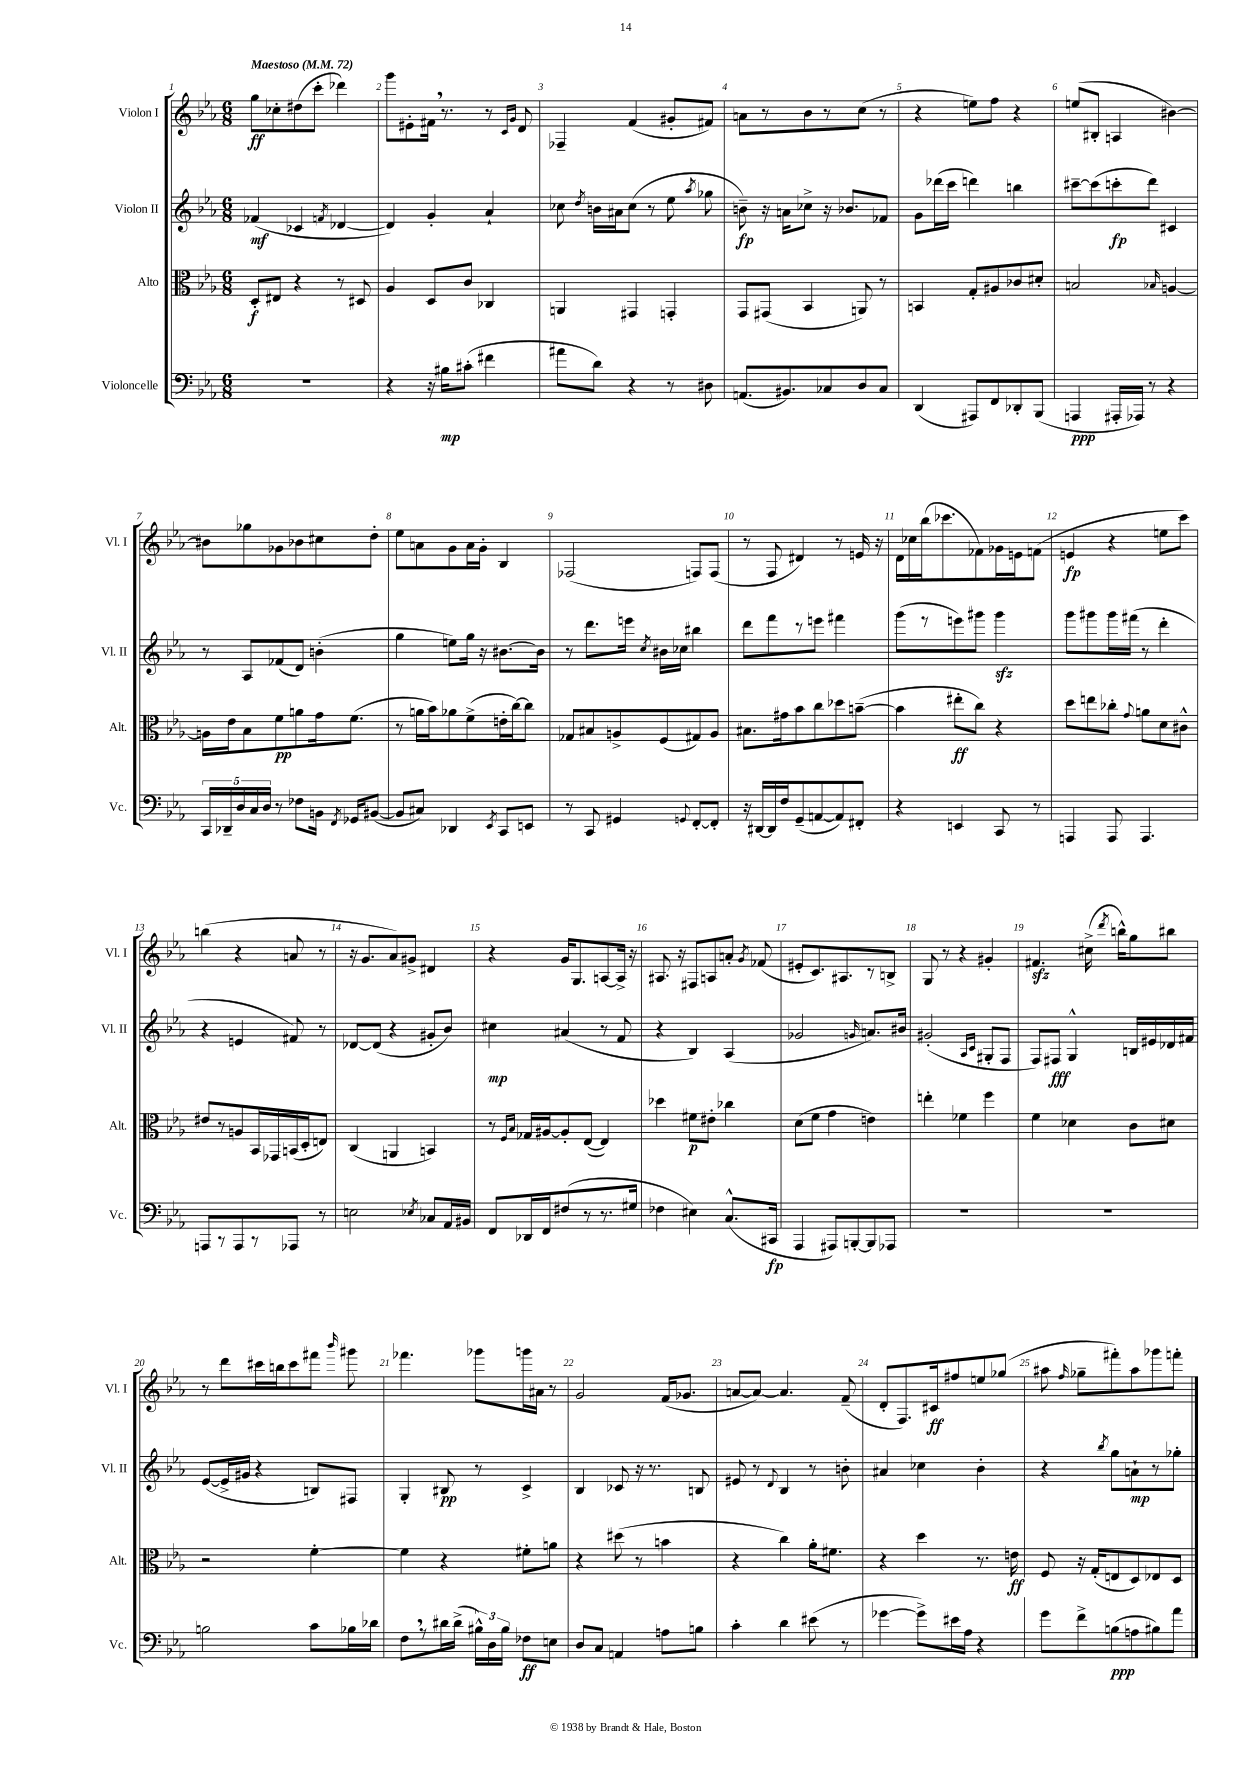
<<
\new StaffGroup <<
\new Staff = "s0" \with { instrumentName = "Violon I" shortInstrumentName = "Vl. I" } {
    \clef treble \key ees \major \numericTimeSignature \time 6/8 \tempo "Maestoso" 4 = 72
    \autoBeamOff g''8[\ff ces''8-. dis''8( c'''8]-. des'''4) |
    g'''8[ eis'8-. fis'16] \breathe r8. r8 \grace { c'16[ g'16] } d'8 |
    fes4-- f'4( gis'8[-. fis'8]) |
    a'8[ r8 bes'8 r8 c''8]( r8 |
    r4 e''8[) f''8] r4 |
    e''8[( bis8]-. a4 bis'4~) |
    bis'8[ ges''8 ges'8 bes'8 cis''8 d''8]-. |
    ees''8[ a'8 g'8 a'16 g'16]-. bes4 |
    fes2( f8[) f8]( |
    r8 f8 dis'4) r8 e'16 r16 |
    d'16[ ces''16 bes''16( ces'''8. fes'8) ges'16 e'16 f'8]( |
    e'4\fp r4 e''8[ c'''8]) |
    b''4( r4 a'8 r8 |
    r16 g'8.[ aes'8) gis'8]-> dis'4 |
    r4 g'16[ g8. a8~ a16]-> r16 |
    ais8. r16 fis8[ a8 a'8]-. \acciaccatura { g'8 } fes'8( |
    eis'8[-. c'8.) ais8. r8 b8]-> |
    g8 r8 r4 gis'4-. |
    fis'4.\sfz cis''16->( \acciaccatura { d'''8 } b''16[-^) g''8 bis''8] |
    r8 d'''8[ cis'''16 b''16 cis'''8 fis'''8] \grace { bes'''16 } gis'''8 |
    fes'''4. ges'''8[ g'''16 ais'16] r8 |
    g'2 f'16[( ges'8.] |
    a'8[~ a'8]~) a'4. f'8--( |
    d'8[-. f8.) cis'16\ff fis''8 e''8 ges''8]( |
    ais''8 \grace { f''16 } ges''8[-- fis'''8-.) ais''8 ges'''8 f'''8]-. \bar "|." |
}
\new Staff = "s1" \with { instrumentName = "Violon II" shortInstrumentName = "Vl. II" } {
    \clef treble \key ees \major \numericTimeSignature \time 6/8
    \autoBeamOff fes'4\mf( ces'4 \acciaccatura { f'8 } des'4~ |
    des'4) g'4-. aes'4-! |
    ces''8 \acciaccatura { d''8 } b'16[ ais'16 ces''8]( r8 ees''8 \acciaccatura { aes''8 } ges''8 |
    b'8--\fp) r16 a'16[ ces''8]-> r16 bes'8.[ fes'8] |
    g'8[ des'''16( c'''16] d'''4) b''4 |
    cis'''8[~-- cis'''8( c'''8-.\fp d'''8]) cis'4 |
    r8 aes8[ fes'8( d'8]) b'4-.( |
    g''4 e''8[) g''16] r16 bis'8.[~ bis'16] |
    r8 d'''8.[ e'''16] \acciaccatura { c''8 } bis'16[ ces''16] bis''4 |
    d'''8[ f'''8 r8 e'''8] fis'''4 |
    g'''8[( r8 e'''8) gis'''8] gis'''4\sfz |
    g'''8[ gis'''8 gis'''16 fis'''16]( r8 d'''4-. |
    r4 e'4 fis'8) r8 |
    des'8[~ des'8]( r4 gis'8[-. bes'8]) |
    cis''4\mp ais'4( r8 f'8 |
    r4 bes4) aes4( |
    ges'2 \grace { g'16 } a'8.[) bis'16] |
    gis'2-.( \grace { aes16[ c'16] } gis8[-. f8] |
    f8[) fis8]\fff g4-^ b16[ eis'16 des'16 fis'16] |
    ees'8[~( ees'16-> gis'16] r4 b8[) fis8] |
    g4-. bis8\pp r8 c'4-> |
    bes4 ces'8 r16 r8. b8 |
    eis'8 r8 \appoggiatura { d'8 } bes4 r8 b'8-. |
    ais'4 ces''4 bes'4-. |
    r4 \acciaccatura { bes''8 } g''8[ a'8-!\mp r8 ges''8]-. \bar "|." |
}
\new Staff = "s2" \with { instrumentName = "Alto" shortInstrumentName = "Alt." } {
    \clef alto \key ees \major \numericTimeSignature \time 6/8
    \autoBeamOff d8[-.\f eis8] r4 r8 dis8 |
    aes4 d8[ c'8] ces4 |
    a,4 gis,4 g,4-. |
    g,8[ gis,8]( bes,4 a,8) r8 |
    b,4 g8[-. ais8 ces'8 dis'8]-. |
    b2 \grace { bes16 } a4~ |
    a16[ ees'16 bes8 f'8\pp a'8 g'16 f'8.]( |
    r8 a'16[ bes'16) aes'8 f'8->( e'16-. c''16~) c''8] |
    ges8[ bis8 a8-> f8( gis8) a8] |
    bis8.[ gis'16 bes'8 c''8 des''8 b'8]~--( |
    b'4 eis''8[-.\ff c''8]) r4 |
    d''8[ e''8 ces''8]-. \appoggiatura { g'8 } a'8[ d'8 cis'8]-^ |
    eis'8[ r8 a8 bes,16 ges,16 b,16( d16-. e8]) |
    c4( a,4 b,4) |
    r8 \grace { f16[ bes16] } ges16[ ais16~ ais8-. ees8]~( ees4) |
    des''4 fis'8[\p eis'8]-. ces''4 |
    d'8[( f'8] g'4 e'4) |
    e''4-. fes'4 f''4 |
    f'4 des'4 c'8[ dis'8] |
    r2 f'4~-. |
    f'4 r4 fis'8[-. a'8] |
    r4 dis''8( r8 b'4 |
    r4 c''4) aes'16[-. fis'8.] |
    r4 d''4 r8. e'16\ff |
    f8 r16 g16[-.( e8 d8) ees8 d8] \bar "|." |
}
\new Staff = "s3" \with { instrumentName = "Violoncelle" shortInstrumentName = "Vc." } {
    \clef bass \key ees \major \numericTimeSignature \time 6/8
    \autoBeamOff R2. |
    r4 r16 bis16[\mp cis'8]-.( fis'4 |
    ais'8[ d'8]) r4 r8 dis8 |
    a,8.[( bis,8.) ces8 d8 ces8] |
    d,4( ais,,8[) f,8 des,8-. bes,,8]( |
    a,,4\ppp ais,,16[-. aes,,16]) r8 r4 |
    \tuplet 5/4 { c,16[ des,16-- d16 c16 d16] } r8 fes8[ b,16] \acciaccatura { f,8 } ges,16[ bis,8]~( |
    bis,8[ cis8]) des,4 \acciaccatura { ees,8 } c,8[ e,8] |
    r8 c,8 gis,4 \appoggiatura { g,8 } f,8[~-. f,8]-. |
    r16 dis,16[~ dis,16 f16 g,8--( a,8~ a,8) fis,8]-. |
    r4 e,4 c,8 r8 |
    a,,4 a,,8 a,,4. |
    a,,8[ r8 a,,8 r8 aes,,8] r8 |
    e2 \acciaccatura { ees8 } ces8[ aes,16 bis,16] |
    f,8[ des,16 f,16 fis8( r8 r8. gis16] |
    fes4 eis4) c8.[-^( cis,16]\fp |
    aes,,4 ais,,8[) b,,8~-. b,,8 aes,,8] |
    R2. |
    R2. |
    b2 c'8[ bes16 des'16] |
    f8[ \breathe r8 dis'16 dis'16]->( \tuplet 3/2 { bis16[-^) d16 bis16] } fes8[\ff e8] |
    d8[ c8] a,4 a8[ b8] |
    c'4-. d'4 eis'8( r8 |
    ges'4~ ges'8[->) eis'16 aes16] r4 |
    g'8[ f'8-> b8\ppp( a8 bis8) aes'8] \bar "|." |
}
>>
>>
\layout { \context { \Score \override BarNumber.break-visibility = ##(#f #t #t) barNumberVisibility = #all-bar-numbers-visible } }
